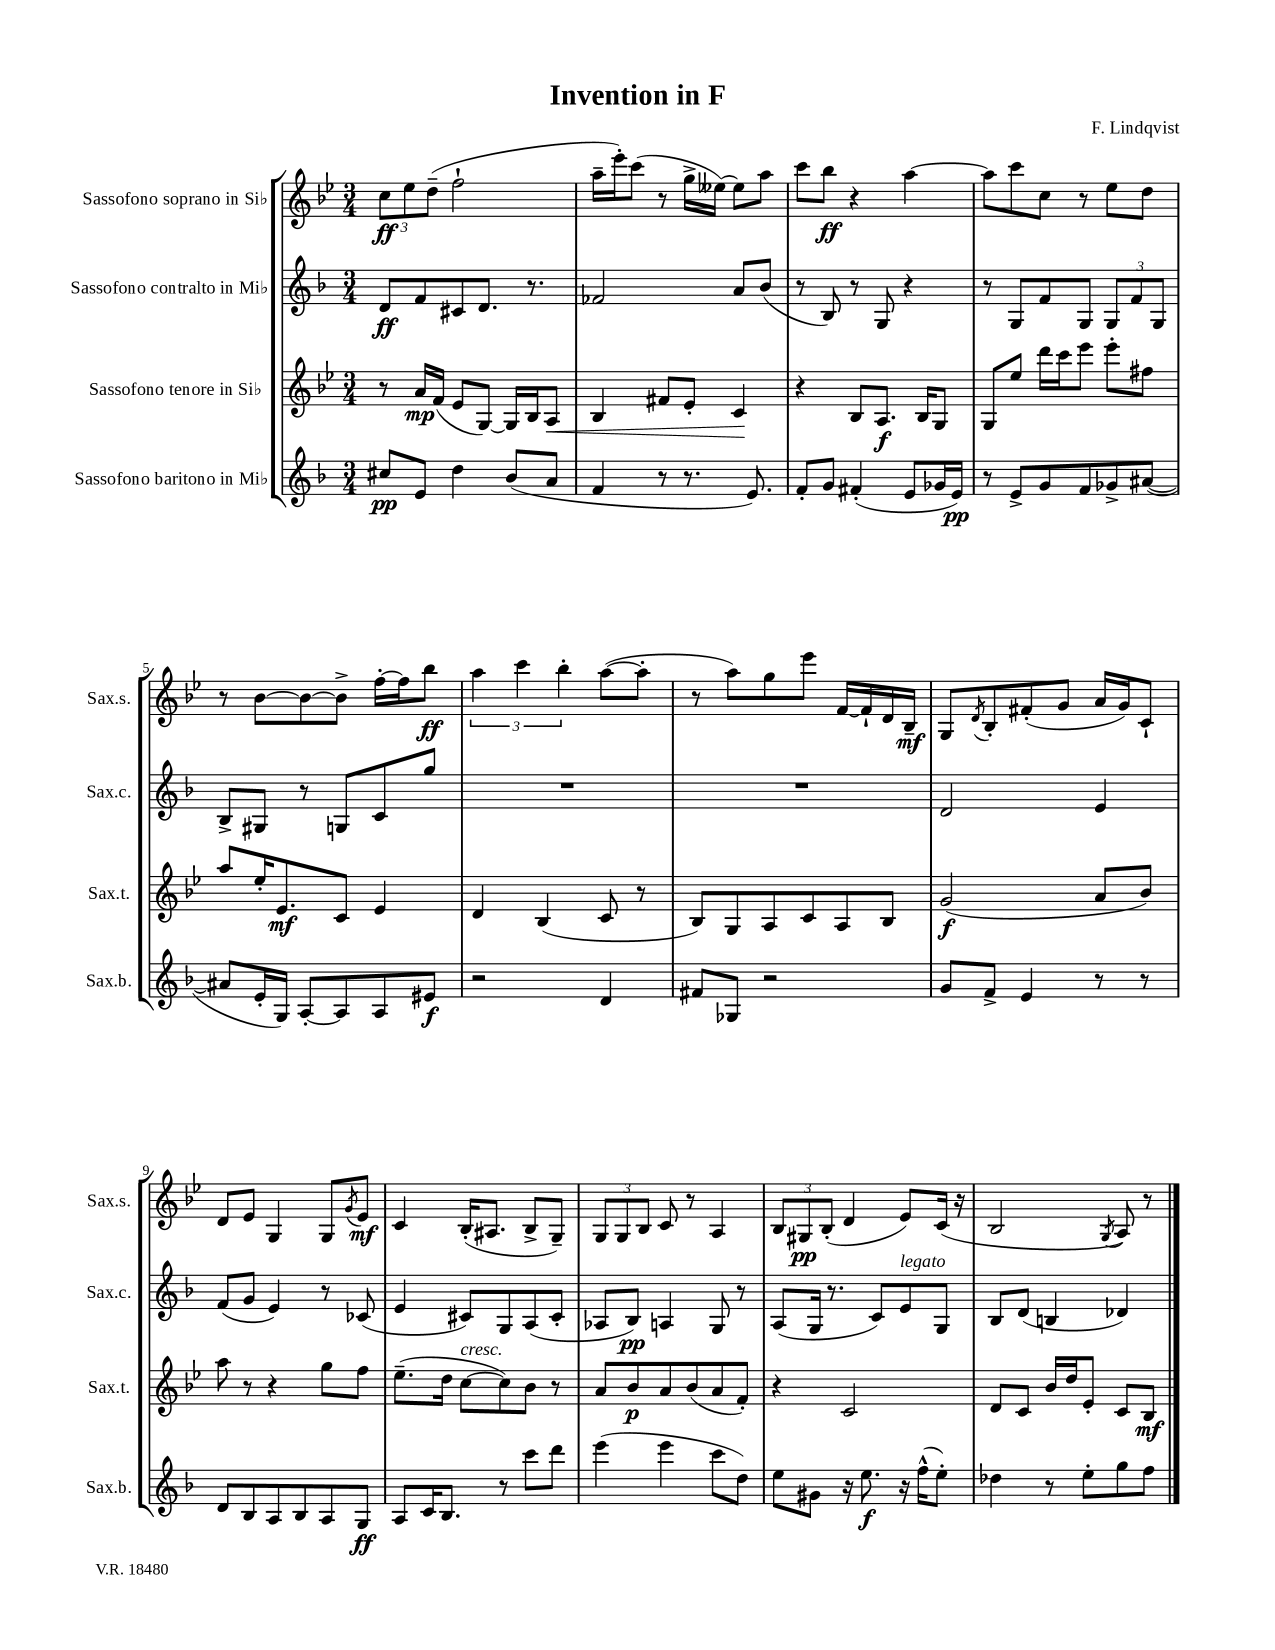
\header { title = "Invention in F" composer = "F. Lindqvist" }
<<
\new StaffGroup <<
\new Staff = "s0" \with { instrumentName = "Sassofono soprano in Sib" shortInstrumentName = "Sax.s." } {
    \clef treble \key bes \major \numericTimeSignature \time 3/4
    \tuplet 3/2 { c''8\ff ees''8 d''8--( } f''2-! |
    a''16-- ees'''16-.) c'''8( r8 g''16-> eeses''16~) eeses''8 a''8 |
    c'''8 bes''8\ff r4 a''4~ |
    a''8 c'''8 c''8 r8 ees''8 d''8 |
    r8 bes'8~ bes'8~ bes'8-> f''16~-. f''16 bes''8\ff |
    \tuplet 3/2 { a''4 c'''4 bes''4-. } a''8~( a''8-. |
    r8 a''8) g''8 ees'''8 f'16~ f'16-! d'16 bes16--\mf |
    g8 \acciaccatura { d'8 } bes8-. fis'8-.( g'8 a'16 g'16) c'8-! |
    d'8 ees'8 g4 g8 \acciaccatura { g'8 } ees'8\mf |
    c'4 bes16-.( ais8. bes8-> g8--) |
    \tuplet 3/2 { g8 g8 bes8 } c'8 r8 a4 |
    \tuplet 3/2 { bes8 gis8\pp bes8-.( } d'4 ees'8) c'16( r16 |
    bes2 \acciaccatura { g8 } a8) r8 \bar "|." |
}
\new Staff = "s1" \with { instrumentName = "Sassofono contralto in Mib" shortInstrumentName = "Sax.c." } {
    \clef treble \key f \major \numericTimeSignature \time 3/4
    d'8\ff f'8 cis'8 d'8. r8. |
    fes'2 a'8 bes'8( |
    r8 bes8) r8 g8 r4 |
    r8 g8 f'8 g8 \tuplet 3/2 { g8 f'8 g8 } |
    bes8-> gis8 r8 g8 c'8 g''8 |
    R2. |
    R2. |
    d'2 e'4 |
    f'8( g'8 e'4) r8 ces'8( |
    e'4 cis'8) g8 a8( cis'8-. |
    aes8 bes8\pp) a4 g8 r8 |
    a8( g16 r8. c'8) e'8^\markup { \italic "legato" } g8 |
    bes8 d'8( b4 des'4) \bar "|." |
}
\new Staff = "s2" \with { instrumentName = "Sassofono tenore in Sib" shortInstrumentName = "Sax.t." } {
    \clef treble \key bes \major \numericTimeSignature \time 3/4
    r8 a'16\mp f'16( ees'8 g8~) g16 bes16 a8\< |
    bes4 fis'8 ees'8-. c'4\! |
    r4 bes8 a8.\f bes16 g8 |
    g8 ees''8 d'''16 c'''16 ees'''8 ees'''8-. fis''8 |
    a''8 ees''16-. ees'8.\mf c'8 ees'4 |
    d'4 bes4( c'8 r8 |
    bes8) g8 a8 c'8 a8 bes8 |
    g'2\f( a'8 bes'8) |
    a''8 r8 r4 g''8 f''8 |
    ees''8.--( d''16 c''8~^\markup { \italic "cresc." } c''8) bes'8 r8 |
    a'8 bes'8\p a'8 bes'8( a'8 f'8-.) |
    r4 c'2 |
    d'8 c'8 bes'16 d''16 ees'8-. c'8 bes8\mf \bar "|." |
}
\new Staff = "s3" \with { instrumentName = "Sassofono baritono in Mib" shortInstrumentName = "Sax.b." } {
    \clef treble \key f \major \numericTimeSignature \time 3/4
    cis''8\pp e'8 d''4 bes'8( a'8 |
    f'4 r8 r8. e'8.) |
    f'8-. g'8 fis'4-.( e'8 ges'16 e'16\pp) |
    r8 e'8-> g'8 f'8 ges'8-> ais'8~( |
    ais'8 e'16-. g16) a8~-. a8 a8 eis'8\f |
    r2 d'4 |
    fis'8 ges8 r2 |
    g'8 f'8-> e'4 r8 r8 |
    d'8 bes8 a8 bes8 a8 g8\ff |
    a8 c'16 bes8. r8 c'''8 d'''8 |
    e'''4( e'''4 c'''8 d''8) |
    e''8 gis'8 r16 e''8.\f r16 f''16-^( e''8-.) |
    des''4 r8 e''8-. g''8 f''8 \bar "|." |
}
>>
>>
